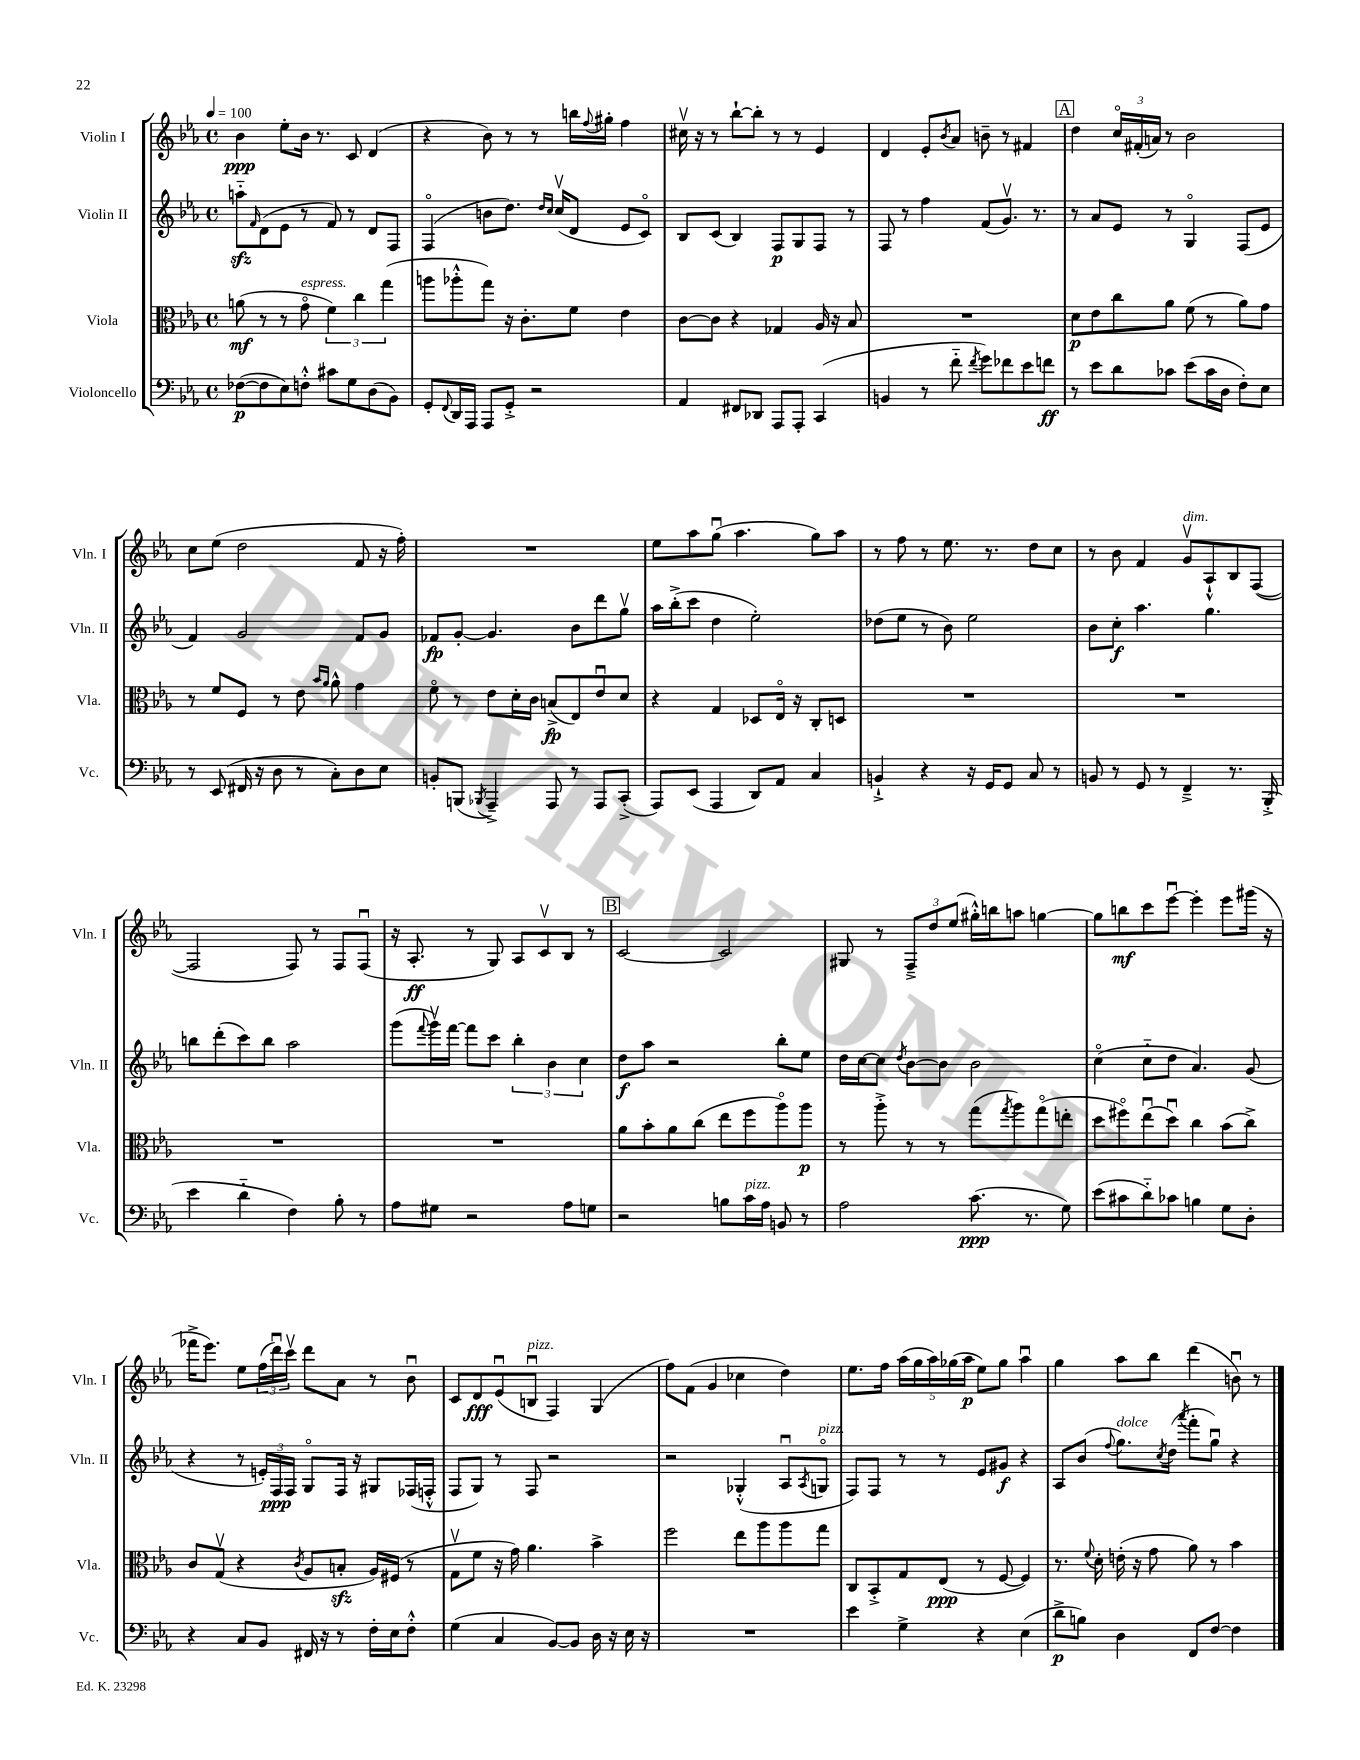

**kern	**kern	**kern	**kern
*staff4	*staff3	*staff2	*staff1
*clefF4	*clefC3	*clefG2	*clefG2
*k[b-e-a-]	*k[b-e-a-]	*k[b-e-a-]	*k[b-e-a-]
*M4/4	*M4/4	*M4/4	*M4/4
*met(c)	*met(c)	*met(c)	*met(c)
*MM100	*MM100	*MM100	*MM100
([8F-	(8a	8aa'~	4b-
.	.	16qqf	.
8F-]	8r	(8d	.
8E-)	8r	8e-	8ee-'
8F'^^	8go	8r	16b-
.	.	.	8.r
8c#	6f)	8f)	.
8G	.	8r	8c
.	6cc	.	.
(8D	.	8d	(4d
.	(6gg	.	.
8BB-)	.	8F	.
=	=	=	=
8GG'	8aa	(4Fo	4r
8qqFF	.	.	.
16DD	8aa-'^^	.	.
16AAA-	.	.	.
8AAA-	8gg)	8b	8b-)
8GG'^	16r	8.dd)	8r
.	8.c'	.	.
2r	.	.	8r
.	.	16qqdd	.
.	.	16qqcc	.
.	.	(16ccv	.
.	8f	8d	16bb
.	.	.	8qqff
.	.	.	16gg#'
.	4e-	8e-	4ff
.	.	8co)	.
=	=	=	=
4AA-	[8c	8B-	16cc#v
.	.	.	16r
.	8c]	(8c	8r
8FF#	4r	4B-)	[8bb-`
8DD-	.	.	8bb-']
8AAA-	4G-	8F	8r
8AAA-'	.	8G	8r
(4CC	16A-	8F	4e-
.	16r	.	.
.	8B-	8r	.
=	=	=	=
4BB	1r	8F	4d
.	.	8r	.
8r	.	4ff	8e-'
.	.	.	8qb-
8f'~	.	.	8a-
8qf	.	.	.
8g)	.	(8f	8b~
8f-	.	8.gv)	8r
8e-	.	.	4f#
.	.	8.r	.
8f	.	.	.
=	=	=	=
8r	8d	8r	4dd
8e-	8e-	8a-	.
8d	8cc	8e-	24cco
.	.	.	(24f#'
.	.	.	24a)
8c-	8a-	8r	8r
(8e-	(8f	4Go	2b-
16c-	8r	.	.
16D	.	.	.
8F')	8a-)	(8F	.
8E-	8g	8e-	.
=	=	=	=
8r	8r	4f)	8cc
(8EE-	8f	.	(8ee-
16FF#	8F	2g	2dd
16r	.	.	.
8D	8r	.	.
8r	8e-	.	.
.	16qqb-	.	.
.	16qqa-	.	.
8C')	8a-^^	.	.
8D	4g	8f	8f
8E-	.	8g	16r
.	.	.	16ff')
=	=	=	=
8BB'	8fo	8f-	1r
(8BBB	8r	[8g'	.
8qBBB-	.	.	.
4AAA-~^)	8e-	4.g]	.
.	16d'	.	.
.	16c	.	.
8AAA-	(8B^	.	.
8r	8E-)	8b-	.
8AAA-	8e-u	8ddd	.
(8CC'^	8d	8ggv	.
=	=	=	=
8AAA-)	4r	16aa-	8ee-
.	.	(16bb-'^	.
(8EE-	.	8ccc	8aa-
4AAA-	4G	4dd	(8ggu
.	.	.	4.aa-
8DD)	8D-	2ee-')	.
8AA-	16E-o	.	.
.	16r	.	.
4C	8C'	.	8gg)
.	8D	.	8aa-
=	=	=	=
4BB`^	1r	(8dd-	8r
.	.	8ee-	8ff
4r	.	8r	8r
.	.	8b-)	8.ee-
16r	.	2ee-	.
16GG	.	.	8.r
8GG	.	.	.
8C	.	.	8dd
8r	.	.	8cc
=	=	=	=
8BB	1r	8b-	8r
8r	.	8cc'	8b-
8GG	.	4.aa-	4f
8r	.	.	.
4FF~^	.	.	8gv
.	.	4.gg	8A-`^^
8.r	.	.	8B-
.	.	.	([8F
(16BBB-'^	.	.	.
=	=	=	=
4e-	1r	8bb	2F]
.	.	(8ddd'	.
4d'~	.	8ccc)	.
.	.	8bb	.
4F)	.	2aa-	8F)
.	.	.	8r
8B-'	.	.	8F
8r	.	.	(8Fu
=	=	=	=
8A-	1r	(8ggg	16r
.	.	.	8.A-'
.	.	8qqfff	.
8G#	.	16gggv)	.
.	.	[16fff	.
2r	.	8fff]	8r
.	.	8ccc	8G)
.	.	6bb-'	8A-
.	.	.	8cv
.	.	6b-	.
8A-	.	.	8B-
.	.	6cc	.
8G	.	.	8r
=	=	=	=
2r	8a-	8dd	[2c
.	8b-'	8aa-	.
.	8a-	2r	.
.	(8cc	.	.
8B	8ee-	.	2c]
16c	8ff	.	.
16A-	.	.	.
8BB	8aa-o)	8bb-'	.
8r	8aa-	8ee-	.
=	=	=	=
2A-	8r	16dd	8G#
.	.	[16cc	.
.	8aa-'^	8cc]	8r
.	.	8qdd	.
.	8r	[8b-	12F~^
.	.	.	12dd
.	8r	8b-]	.
.	.	.	(12ee-
(8.c	(8gg	2b-	16gg#'^^)
.	.	.	16bb
.	8qgg	.	.
.	8aa-)	.	8aa
8.r	.	.	.
.	(8ggo	.	[4gg
8G)	8ee'	.	.
=	=	=	=
(8e-	8dd	(4cco	8gg]
8c#	8ff#o)	.	8bb
8d'~)	(8ee-u	8cc'~	8ccc
8c-	8ddu)	8dd	[8eee-u
4B	4cc	4.a-)	4eee-']
8G	(8b-	.	8eee-
8D'	8cc^)	(8g	(16ggg#
.	.	.	16r
=	=	=	=
4r	8c	4r	16fff-^
.	.	.	8.eee-)
.	(8Gv	.	.
8C	4r	8r	8ee-
8BB-	.	24e')	(24ff
.	.	24F	24dddu)
.	.	24F	24cccv
.	8qc	.	.
16FF#	8A-	8Go	8ddd
16r	.	.	.
8r	8B'	16F	8a-
.	.	16r	.
16F'	16A-)	8G#	8r
16E-	(16F#	.	.
8F'^^	8r	(16F-	8b-u
.	.	16F'^^	.
=	=	=	=
(4G	8Gv	8F	8c
.	8f	8G)	8d
4C	16r	8r	(8e-u
.	16g)	.	.
.	4.a-	8F	8Bu
[8BB-)	.	2r	4F)
8BB-]	.	.	.
16D	4b-^	.	(4G
16r	.	.	.
16E-	.	.	.
16r	.	.	.
=	=	=	=
1r	2ff	2r	8ff)
.	.	.	(8f
.	.	.	4g
.	8ee-	(4G-'^^	4cc-
.	8aa-	.	.
.	8aa-	8A-u	4dd)
.	.	8qA-	.
.	8gg	8Go	.
=	=	=	=
4e-	8C	8F)	8.ee-
.	8BB-'^	8F	.
.	.	.	16ff
4G^	8G	8r	(20aa-
.	.	.	20gg
.	.	.	20aa-)
.	(8E-	8r	.
.	.	.	(20gg-
.	.	.	20aa-
4r	8r	8e-	8ee-)
.	[8F	8g#	8gg-
(4E-	4F])	4r	4aa-u
=	=	=	=
8d^	8.r	8A-	4gg
8B)	.	(8b-	.
.	8qqf	.	.
.	16d'	.	.
.	.	8qqff	.
4D	(16e'	8.gg)	8aa-
.	16r	.	.
.	8g	.	8bb-
.	.	8qcc	.
.	.	(16dd	.
.	.	8qaaa-	.
8FF	8a-)	8fff'	(4ddd
[8F	8r	8ggu)	.
4F]	4b-	4r	8bu)
.	.	.	8r
==	==	==	==
*-	*-	*-	*-
